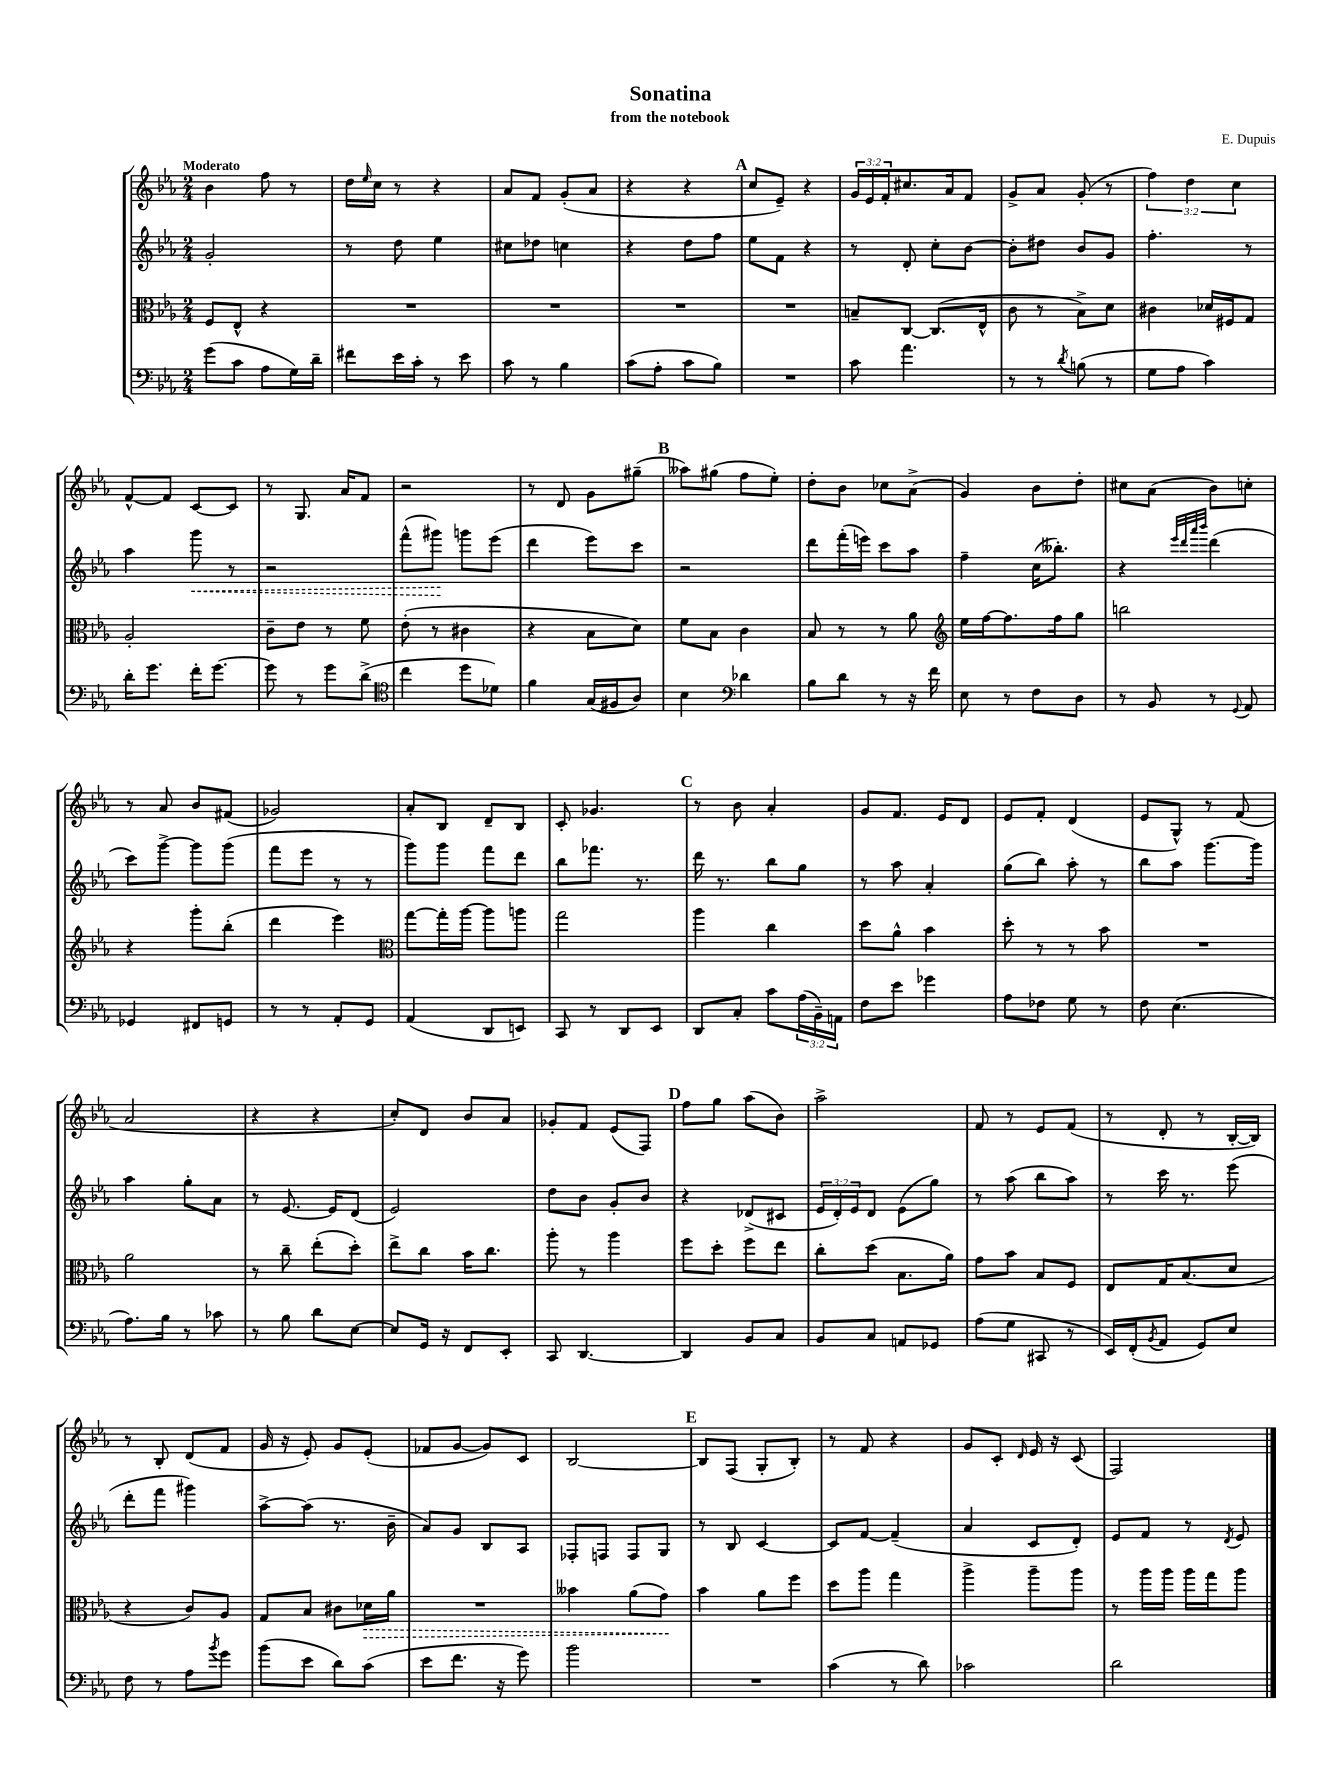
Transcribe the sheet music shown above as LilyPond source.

\header { title = "Sonatina" composer = "E. Dupuis" subtitle = "from the notebook" }
<<
\new StaffGroup <<
\new Staff = "s0" {
    \clef treble \key ees \major \numericTimeSignature \time 2/4 \override Staff.TupletNumber.text = #tuplet-number::calc-fraction-text \tempo "Moderato"
    bes'4 f''8 r8 |
    d''16 \grace { ees''16 } c''16 r8 r4 |
    aes'8 f'8 g'8-.( aes'8 |
    r4 r4 |
    \mark \markup { \bold "A" } c''8 ees'8--) r4 |
    \tuplet 3/2 { g'16 ees'16 f'16-. } cis''8. aes'16 f'8 |
    g'8-> aes'8 g'8-.( r8 |
    \tuplet 3/2 { f''4) d''4 c''4 } |
    f'8~-^ f'8 c'8~ c'8 |
    r8 g8. aes'16 f'8 |
    r2 |
    r8 d'8 g'8 gis''8--( |
    \mark \markup { \bold "B" } aeses''8) gis''8( f''8 ees''8-.) |
    d''8-. bes'8 ces''8 aes'8->( |
    g'4) bes'8 d''8-. |
    cis''8 aes'8( bes'8) c''8-. |
    r8 aes'8 bes'8 fis'8( |
    ges'2) |
    aes'8-. bes8 d'8-- bes8 |
    c'8-. ges'4. |
    \mark \markup { \bold "C" } r8 bes'8 aes'4-. |
    g'8 f'8. ees'16 d'8 |
    ees'8 f'8-. d'4( |
    ees'8 g8-^) r8 f'8( |
    aes'2 |
    r4 r4 |
    c''8-.) d'8 bes'8 aes'8 |
    ges'8-. f'8 ees'8( f8) |
    \mark \markup { \bold "D" } f''8 g''8 aes''8( bes'8) |
    aes''2-> |
    f'8 r8 ees'8 f'8( |
    r8 d'8-. r8 bes16~-. bes16) |
    r8 bes8-. d'8( f'8 |
    g'16 r16 ees'8-.) g'8 ees'8-.( |
    fes'8 g'8~ g'8) c'8 |
    bes2~ |
    \mark \markup { \bold "E" } bes8 f8( g8-. bes8-.) |
    r8 f'8 r4 |
    g'8 c'8-. \grace { d'16 } ees'16 r16 c'8( |
    f2) \bar "|." |
}
\new Staff = "s1" {
    \clef treble \key ees \major \numericTimeSignature \time 2/4 \override Staff.TupletNumber.text = #tuplet-number::calc-fraction-text
    g'2-. |
    r8 d''8 ees''4 |
    cis''8 des''8 c''4 |
    r4 d''8 f''8 |
    \mark \markup { \bold "A" } ees''8 f'8 r4 |
    r8 d'8-. c''8-. bes'8~ |
    bes'8-. dis''8 bes'8 g'8 |
    f''4.-. r8 |
    aes''4 \once \override Hairpin.style = #'dashed-line g'''8\< r8 |
    r2 |
    f'''8-^( gis'''8\!) g'''8 ees'''8( |
    d'''4 ees'''8) c'''8 |
    \mark \markup { \bold "B" } r2 |
    d'''8 f'''16-.( e'''16) c'''8 aes''8 |
    f''4-- c''16( beses''8.-.) |
    r4 \grace { ees'''32 d'''32 aes'''32 bes'''32 } d'''4( |
    c'''8) g'''8~-> g'''8 g'''8( |
    f'''8 ees'''8 r8 r8 |
    g'''8) g'''8 f'''8 d'''8 |
    bes''8 fes'''8. r8. |
    \mark \markup { \bold "C" } d'''16 r8. bes''8 g''8 |
    r8 aes''8 aes'4-. |
    g''8( bes''8) aes''8-. r8 |
    bes''8 aes''8 g'''8.~ g'''16 |
    aes''4 g''8-. aes'8 |
    r8 ees'8.~ ees'16 d'8( |
    ees'2) |
    d''8 bes'8 g'8-. bes'8 |
    \mark \markup { \bold "D" } r4 des'8->( cis'8 |
    \tuplet 3/2 { ees'16 d'16-.) ees'16 } d'8 ees'8( g''8) |
    r8 aes''8( bes''8 aes''8) |
    r8 c'''16 r8. ees'''8( |
    d'''8-. f'''8 gis'''4) |
    aes''8~-> aes''8( r8. bes'16-- |
    aes'8) g'8 bes8 aes8 |
    fes8-. f8 f8 g8 |
    \mark \markup { \bold "E" } r8 bes8 c'4~ |
    c'8 f'8~ f'4--( |
    aes'4 c'8 d'8-.) |
    ees'8 f'8 r8 \acciaccatura { d'8 } ees'8 \bar "|." |
}
\new Staff = "s2" {
    \clef alto \key ees \major \numericTimeSignature \time 2/4
    f8 ees8-^ r4 |
    R2 |
    R2 |
    R2 |
    \mark \markup { \bold "A" } R2 |
    b8-- c8~ c8.( ees16-^ |
    c'8 r8 bes8->) d'8 |
    cis'4 des'16 fis16 g8 |
    aes2-. |
    c'8-- ees'8 r8 f'8 |
    ees'8-.( r8 cis'4 |
    r4 bes8 d'8) |
    \mark \markup { \bold "B" } f'8 bes8 c'4 |
    bes8 r8 r8 aes'8 |
    \clef treble ees''16 f''16~ f''8. f''16 g''8 |
    b''2 |
    r4 g'''8-. bes''8-.( |
    d'''4 ees'''4) |
    \clef alto g''8~ g''16-. aes''16~ aes''8 a''8 |
    g''2 |
    \mark \markup { \bold "C" } aes''4 c''4 |
    d''8 aes'8-^ bes'4 |
    d''8-. r8 r8 bes'8 |
    R2 |
    aes'2 |
    r8 c''8-- ees''8-.( d''8-.) |
    ees''8-> c''8 bes'16 c''8. |
    aes''8-. r8 aes''4 |
    \mark \markup { \bold "D" } f''8 d''8-. f''8 ees''8 |
    c''8-. d''8( bes8. aes'16) |
    g'8 bes'8 bes8 f8 |
    ees8 g16 bes8.( d'8 |
    r4 c'8) aes8 |
    g8 bes8 cis'8 \once \override Hairpin.style = #'dashed-line des'16\> aes'16 |
    R2 |
    beses'4 aes'8( g'8\!) |
    \mark \markup { \bold "E" } bes'4 aes'8 f''8 |
    d''8 aes''8 g''4 |
    aes''4-> aes''8-- aes''8 |
    r8 aes''16 aes''16 aes''16 g''16 aes''8 \bar "|." |
}
\new Staff = "s3" {
    \clef bass \key ees \major \numericTimeSignature \time 2/4 \override Staff.TupletNumber.text = #tuplet-number::calc-fraction-text
    g'8( c'8 aes8 g16) d'16-- |
    fis'8 ees'16 c'16-. r8 ees'8 |
    c'8 r8 bes4 |
    c'8( aes8-. c'8 bes8) |
    \mark \markup { \bold "A" } R2 |
    c'8 aes'4. |
    r8 r8 \acciaccatura { d'8 } b8( r8 |
    g8 aes8 c'4) |
    d'16-. g'8. f'16-. g'8.~ |
    g'8 r8 g'8 d'8->( |
    \clef tenor c''4 d''8 des'8) |
    f'4 g16( fis16 aes8) |
    \mark \markup { \bold "B" } bes4 \clef bass des'4 |
    bes8 d'8 r8 r16 f'16 |
    ees8 r8 f8 d8 |
    r8 bes,8 r8 \appoggiatura { g,8 } aes,8 |
    ges,4 fis,8 g,8 |
    r8 r8 aes,8-. g,8 |
    aes,4( d,8 e,8) |
    c,8 r8 d,8 ees,8 |
    \mark \markup { \bold "C" } d,8 c8-. c'8 \tuplet 3/2 { aes16( bes,16--) a,16 } |
    f8 ees'8 ges'4 |
    aes8 fes8 g8 r8 |
    f8 ees4.( |
    aes8.) bes16 r8 ces'8 |
    r8 bes8 d'8 ees8~ |
    ees8 g,16 r16 f,8 ees,8-. |
    c,8 d,4.~ |
    \mark \markup { \bold "D" } d,4 bes,8 c8 |
    bes,8 c8 a,8 ges,8 |
    aes8( g8 cis,8 r8 |
    ees,16) f,16-.( \acciaccatura { bes,8 } aes,8 g,8) ees8 |
    f8 r8 aes8 \acciaccatura { bes'8 } g'8 |
    bes'8( ees'8 d'8) c'8( |
    ees'8 f'8. r16 g'8) |
    bes'2 |
    \mark \markup { \bold "E" } R2 |
    c'4( r8 d'8) |
    ces'2 |
    d'2 \bar "|." |
}
>>
>>
\layout { \context { \Score \remove "Bar_number_engraver" } }
